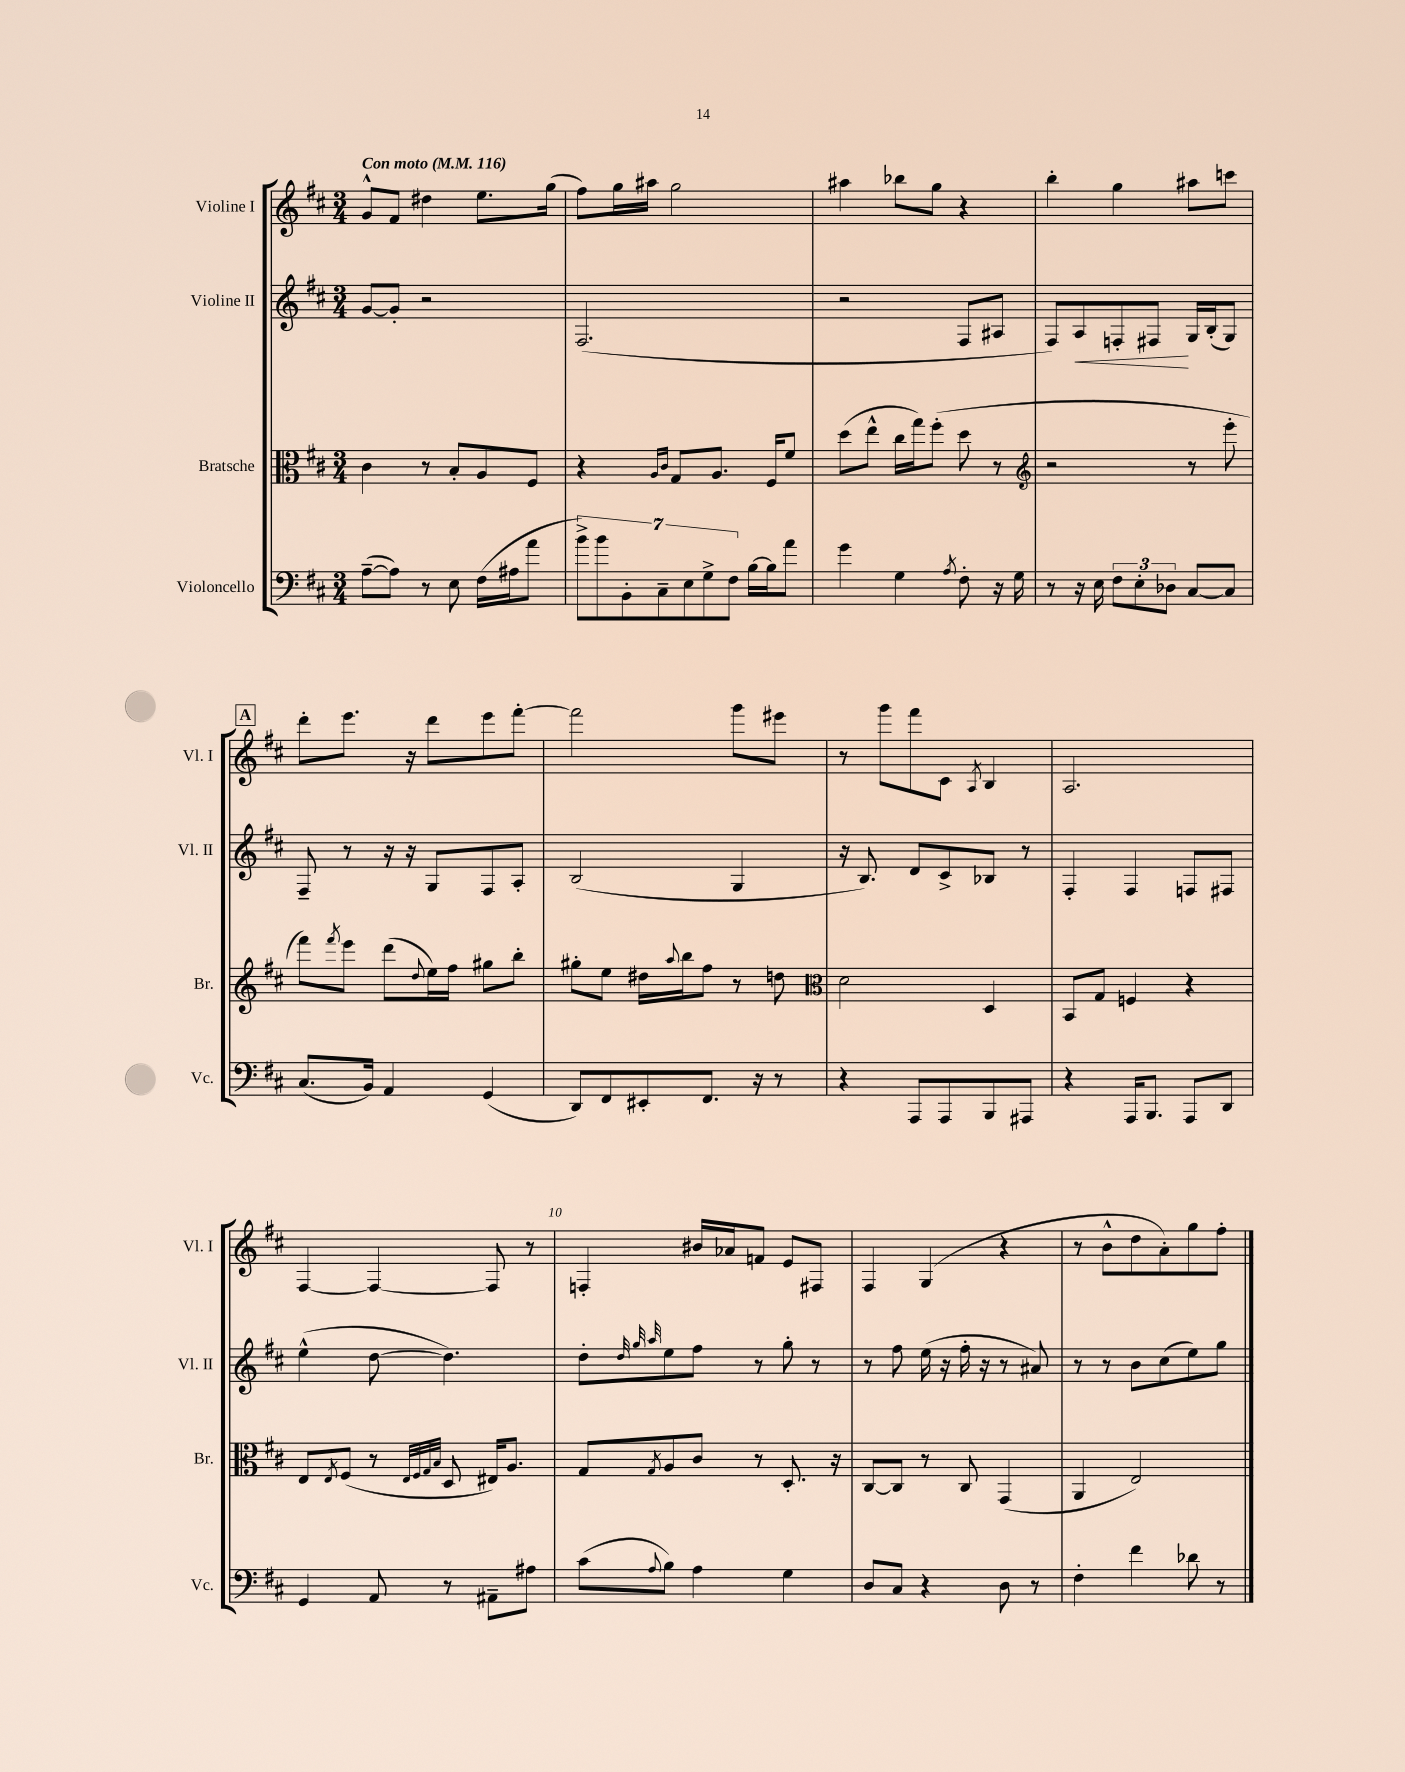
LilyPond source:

<<
\new StaffGroup <<
\new Staff = "s0" \with { instrumentName = "Violine I" shortInstrumentName = "Vl. I" } {
    \clef treble \key d \major \numericTimeSignature \time 3/4 \tempo "Con moto" 4 = 116
    g'8-^ fis'8 dis''4 e''8. g''16( |
    fis''8) g''16 ais''16 g''2 |
    ais''4 bes''8 g''8 r4 |
    b''4-. g''4 ais''8 c'''8 |
    \mark \markup { \box "A" } d'''8-. e'''8. r16 d'''8 e'''8 fis'''8~-. |
    fis'''2 g'''8 eis'''8 |
    r8 g'''8 fis'''8 cis'8 \acciaccatura { a8 } b4 |
    a2. |
    fis4~ fis4~ fis8 r8 |
    f4-. bis'16 aes'16 f'8 e'8 fis8 |
    fis4 g4( r4 |
    r8 b'8-^ d''8 a'8-.) g''8 fis''8-. \bar "|." |
}
\new Staff = "s1" \with { instrumentName = "Violine II" shortInstrumentName = "Vl. II" } {
    \clef treble \key d \major \numericTimeSignature \time 3/4
    g'8~ g'8-. r2 |
    fis2.( |
    r2 fis8 ais8 |
    fis8) a8\< f8-. fis8\! g16 b16-.( g8) |
    \mark \markup { \box "A" } fis8-- r8 r16 r16 g8 fis8 a8-. |
    b2( g4 |
    r16 b8.) d'8 cis'8-> bes8 r8 |
    fis4-. fis4 f8 fis8 |
    e''4-^( d''8~ d''4.) |
    d''8-. \grace { d''32 g''32 a''32 } e''8 fis''8 r8 g''8-. r8 |
    r8 fis''8 e''16( r16 fis''16-. r16 r8 ais'8) |
    r8 r8 b'8 cis''8( e''8) g''8 \bar "|." |
}
\new Staff = "s2" \with { instrumentName = "Bratsche" shortInstrumentName = "Br." } {
    \clef alto \key d \major \numericTimeSignature \time 3/4
    cis'4 r8 b8-. a8 fis8 |
    r4 \grace { a16 cis'16 } g8 a8. fis16 fis'8 |
    d''8( e''8-^ cis''16 g''16) fis''8-.( d''8 r8 |
    \clef treble r2 r8 e'''8-. |
    \mark \markup { \box "A" } fis'''8) \acciaccatura { fis'''8 } e'''8 d'''8( \appoggiatura { d''8 } e''16) fis''16 gis''8 b''8-. |
    gis''8-. e''8 dis''16 \appoggiatura { a''8 } b''16 fis''8 r8 d''8 |
    \clef alto d'2 d4 |
    b,8 g8 f4 r4 |
    e8 \acciaccatura { e8 } fis8( r8 \grace { e32 fis32 g32 b32 } d8 eis16) a8. |
    g8 \acciaccatura { g8 } a8 cis'8 r8 d8.-. r16 |
    cis8~ cis8 r8 cis8 g,4( |
    a,4 e2) \bar "|." |
}
\new Staff = "s3" \with { instrumentName = "Violoncello" shortInstrumentName = "Vc." } {
    \clef bass \key d \major \numericTimeSignature \time 3/4
    a8~--( a8) r8 e8 fis16( ais16 a'8 |
    \tuplet 7/4 { b'8->) b'8 b,8-. cis8-- e8 g8-> fis8 } b16~ b16 a'8 |
    g'4 g4 \acciaccatura { a8 } fis8-. r16 g16 |
    r8 r16 e16 \tuplet 3/2 { fis8 e8-. des8 } cis8~ cis8 |
    \mark \markup { \box "A" } cis8.( b,16) a,4 g,4( |
    d,8) fis,8 eis,8-. fis,8. r16 r8 |
    r4 a,,8 a,,8 b,,8 ais,,8 |
    r4 a,,16 b,,8. a,,8 d,8 |
    g,4 a,8 r8 ais,8-- ais8 |
    cis'8( \appoggiatura { a8 } b8) a4 g4 |
    d8 cis8 r4 d8 r8 |
    fis4-. fis'4 des'8 r8 \bar "|." |
}
>>
>>
\layout { \context { \Score \override BarNumber.break-visibility = ##(#f #t #t) barNumberVisibility = #(every-nth-bar-number-visible 5) } }
